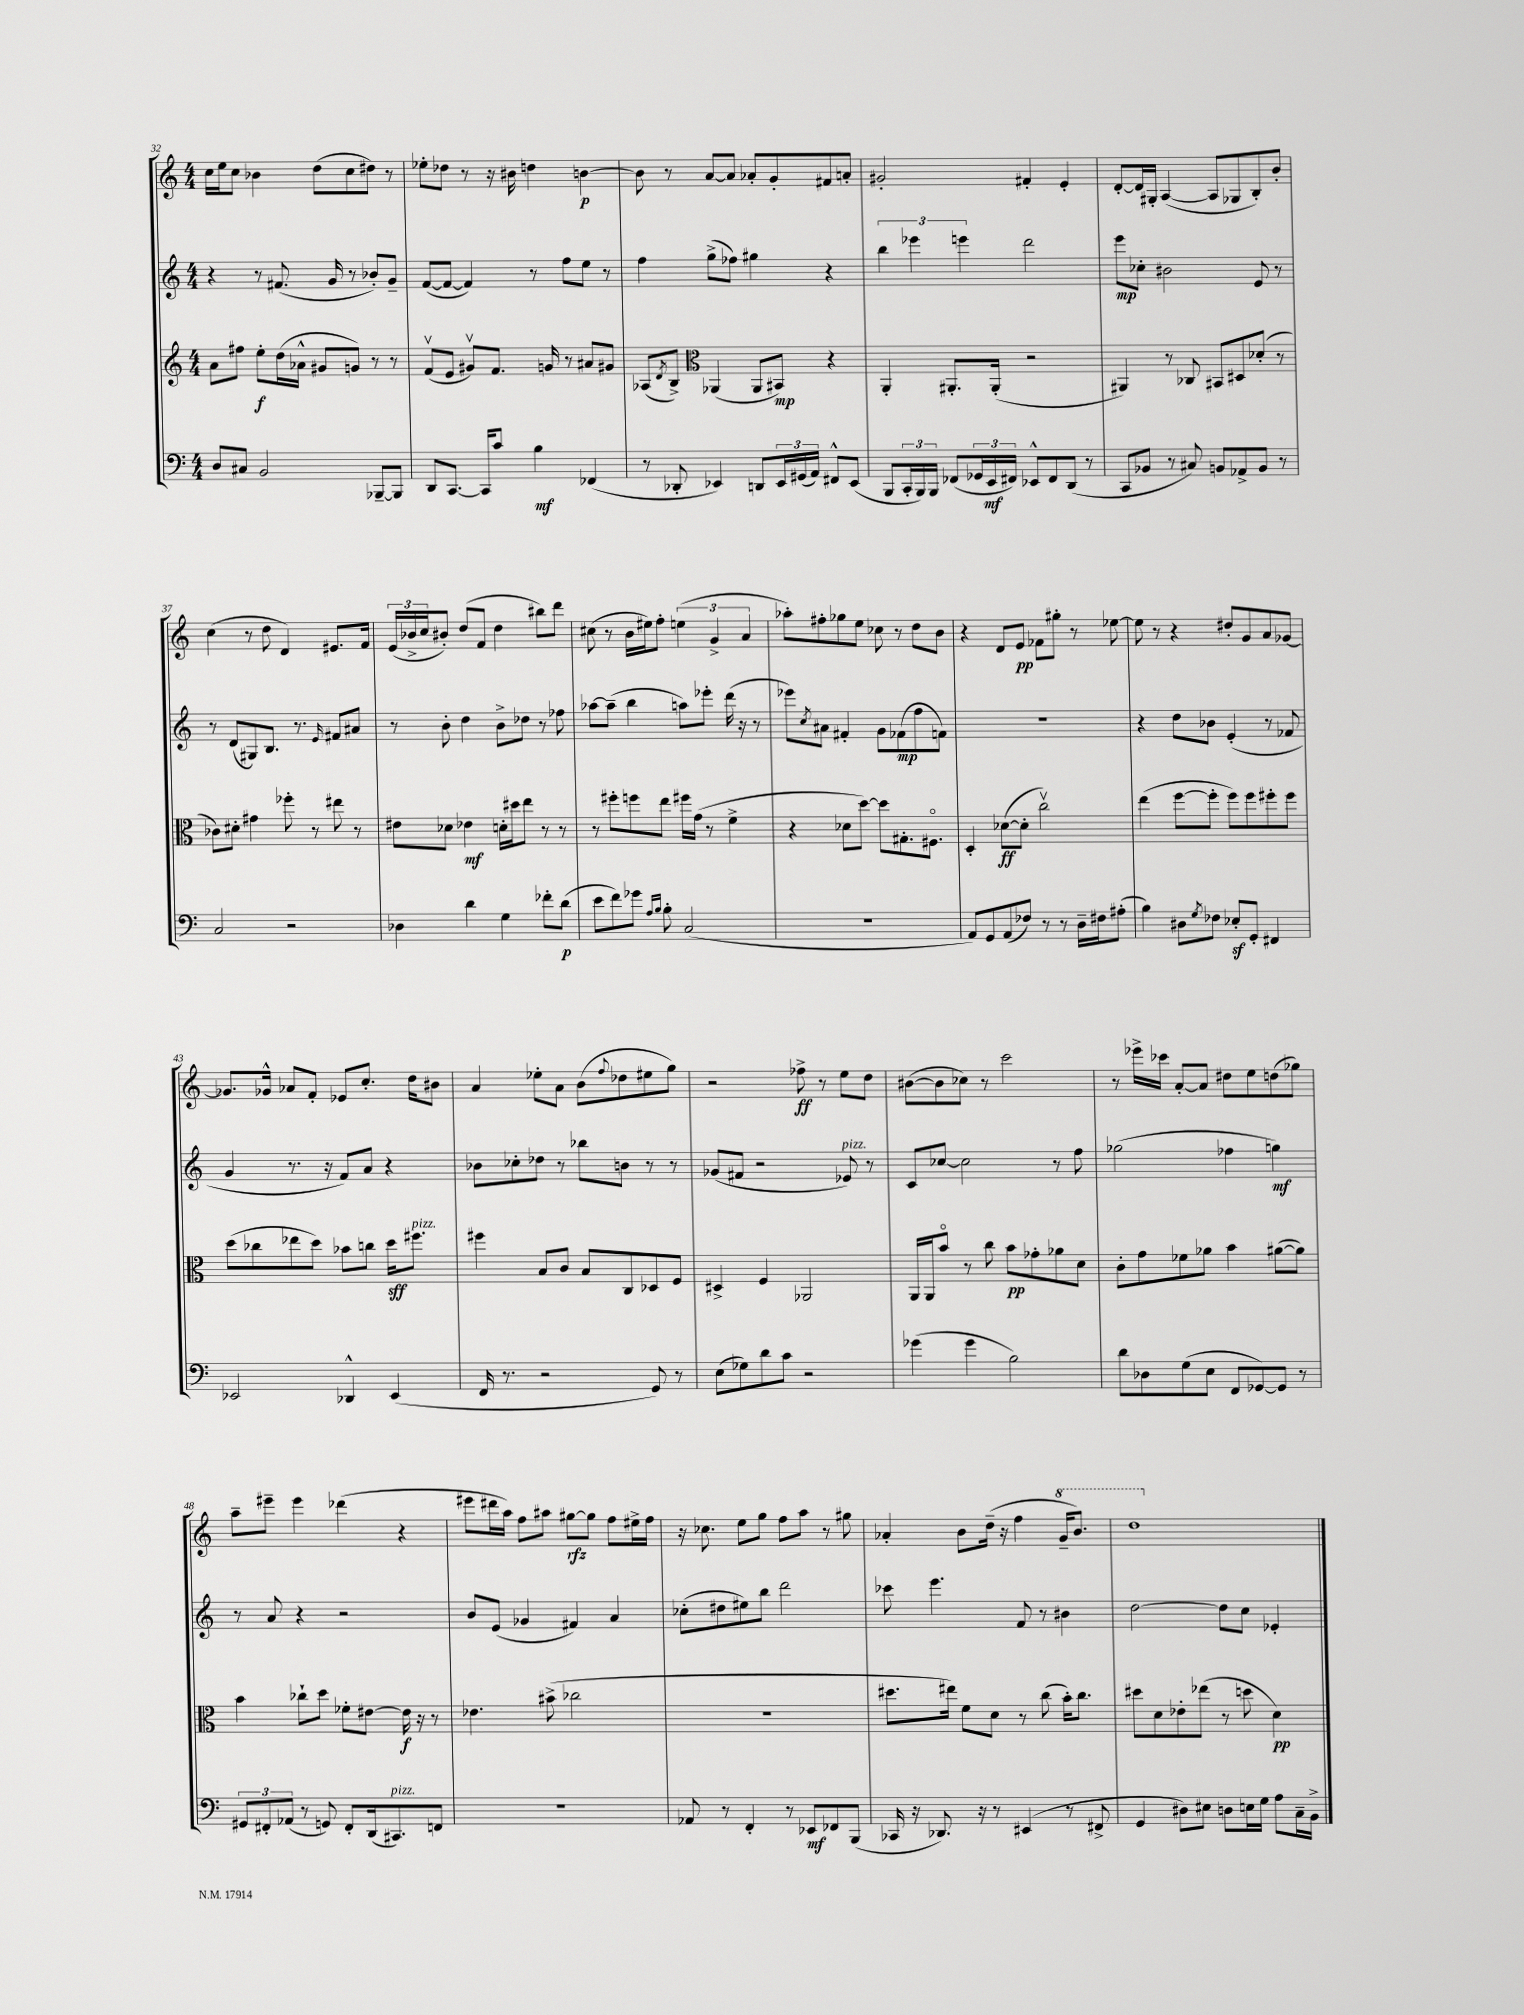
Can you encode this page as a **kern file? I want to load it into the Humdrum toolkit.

**kern	**kern	**kern	**kern
*staff4	*staff3	*staff2	*staff1
*clefF4	*clefG2	*clefG2	*clefG2
*k[]	*k[]	*k[]	*k[]
*M4/4	*M4/4	*M4/4	*M4/4
8D/L	8a\L	4r	16cc\LL
.	.	.	16ee\J
8C#/J	8ff#\J	.	8cc\J
2BB/	8ee'\L	8r	4b-\
.	(16dd\L	(8.f#/	.
.	16a-^^\JJ	.	.
.	8g#/L	.	(8dd\L
.	.	16g/	.
.	8g/J)	8r	8cc\
[8BBB-~/L	8r	8b-'/L)	8dd#\J)
8BBB-/]J	8r	8g~/J	8r
=	=	=	=
8DD/L	(8fv/L	([8f/L	8ee-'\L
[8.CC/J	8e/J	8f/_J	8dd-\J
.	8g#v/L)	4f/])	8r
16CC/]LK	.	.	.
8c/J	8.f/J	.	16r
.	.	.	16b#\
4B\	.	8r	4dd\
.	16g/	.	.
.	8r	8ff\L	.
(4FF-/	8a#/L	8ee\J	[4b\
.	8g#/J	8r	.
=	=	=	=
8r	(8A-/L	4ff\	8b\]
.	8qd/	.	.
8DD-'/	8B^/J)	.	8r
*	*clefC3	*	*
4EE-/)	(4AA-/	(8gg^\L	[8a/L
.	.	8ff-\J)	8a/]J
8DD/L	8AA-/L	4gg#\	8a-'/L
24EE-/L	8BB#/J)	.	8g'/
(24GG#/	.	.	.
24AA/JJ)	.	.	.
8FF#^^/L	4r	4r	8f#/
(8EE-/J	.	.	8a'/J
=	=	=	=
8BBB/L	4AA'/	6bb\	2g#'/
24CC'/L	.	.	.
24BBB/)	.	6eee-\	.
24BBB/JJ	.	.	.
(8FF-/L	8.AA#'/L	.	.
.	.	6eee\	.
24GG-/L	.	.	.
24EE/	.	.	.
.	(16AA#'/Jk	.	.
24FF#/JJ)	.	.	.
8EE-^^/L	2r	2ddd\	4f#'/
8FF#/	.	.	.
(8DD/J	.	.	4e'/
8r	.	.	.
=	=	=	=
8CC/L	4AA#/)	8eee\L	[8d'/L
8BB-/J	.	8cc-'\J	16d/]L
.	.	.	16G#'/JJ
8r	8r	2b#\	([4A/
8C#/)	8C-/	.	.
8BB/L	8BB#/L	.	8A/]L
8AA-^/	8D#/	.	8G-/
8BB/J	(8d-'/J	8e/	8B'/)
8r	8r	8r	8b'/J
=	=	=	=
2C/	8c-\L)	8r	(4cc\
.	8d#'\J	(8d/L	.
.	4g#\	8G#/)	8r
.	.	8.B/J	8dd\
2r	8ff-'\	.	4d/)
.	.	8.r	.
.	8r	.	.
.	.	16qqe/	.
.	8ee#\	8f#/L	8.e#/L
.	8r	8a#/J	.
.	.	.	16f/Jk
=	=	=	=
4D-\	8e#\L	8r	(24e/LL
.	.	.	24b-^/
.	.	.	24cc/J
.	8d-\J	8b'\	8b#'/J)
4d\	4e-\	4dd\	(8dd/L
.	.	.	8f/J
4G\	16d'\LL	8b^\L	4dd\
.	16dd#\J	.	.
.	8ee\J	8dd-\J	.
8f-'\L	8r	8r	8bb#\L)
(8d\J	8r	8ff-\	8ddd\J
=	=	=	=
8e\L	8r	[8aa-\L	(8cc#\
8f\)	8ff#'\L	(8aa-~\]J	8r
8g-\J	8ff\	4bb\	16b\LL
.	.	.	16ee#\J)
16qqA/LL	.	.	.
16qqB/JJ	.	.	.
8B'\	8ee\J	.	8ff'\J
(2C/	16ff#\LL	8aa\L)	(6ee\
.	(16g\JJ	.	.
.	8r	8eee-'\J	.
.	.	.	6g^/
.	4f^\	(16ddd\	.
.	.	16r	.
.	.	.	6a/
.	.	8r	.
=	=	=	=
1r	4r	8eee-\L)	8aa-'\L)
.	.	8qcc/	.
.	.	8a#\J	8ff#'\
.	8d-\L	4f#'/	8gg-\
.	[8dd\J)	.	8ee\J
.	8dd\]L	8g\L	8cc-\
.	8.G#'\	(8f-\	8r
.	.	8ff\	8dd\L
.	8.F#o\J	.	.
.	.	8f\J)	8b\J
=	=	=	=
8AA/L)	4D'/	1r	4r
8GG/	.	.	.
(8AA/	([8d-\L	.	8d/L
8F-/J)	8d-'\]J	.	8e/J
8r	2ccv\)	.	8f-\L
8r	.	.	8gg#'\J
16D~\LL	.	.	8r
16F#\J	.	.	.
(8A#'\J	.	.	[8ee-\
=	=	=	=
4B\)	(4ee\	4r	8ee-\]
.	.	.	8r
8D#\L	[8ff\L	8dd\L	4r
8qG/	.	.	.
8F-\J	8ff'\]J	8b-\J	.
8E-'/L	8ff\L)	(4e'/	8dd#'/L
8GG'/J	8ff\	.	8g/
4FF#/	8ff#'\	8r	8a/
.	8ff#\J	8f-/	[8g-/J
=	=	=	=
2EE-/	(8dd\L	4g/	8.g-/]L
.	8cc-\	.	.
.	.	.	16g-^^/Jk
.	8ee-\	8.r	8a-/L
.	8dd\J)	.	8f'/J
.	.	16r	.
4DD-^^/	8b-\L	8f/L)	8e-/L
.	8cc\J	8a/J	8.cc'/J
(4EE-/	16dd\LK	4r	.
.	8.ff#\J	.	16dd\LK
.	.	.	8b#\J
=	=	=	=
16FF/	4ff#\	8b-\L	4a/
8.r	.	.	.
.	.	8cc-'\	.
2r	8B/L	8dd-\J	8ee-'\L
.	8c/J	8r	8a\J
.	8B/L	8bb-\L	(8b\L
.	.	.	8qqff/
.	8C/	8b\J	8dd-\
8GG/)	8D-/	8r	8ee#\
8r	8F/J	8r	8gg\J)
=	=	=	=
(8E\L	4D#^/	(8g-/L	2r
8G-\)	.	8f#/J	.
8d\	4F/	2r	.
8c\J	.	.	.
2r	2AA-/	.	8ff-^\
.	.	.	8r
.	.	8e-/)	8ee\L
.	.	8r	8dd\J
=	=	=	=
(4g-\	16AA/LL	8c/L	([8b#\L
.	16AA/J	.	.
.	8bo/J	[8cc-/J	8b#\]
4g-\	8r	2cc-\]	8cc-\J)
.	8cc\	.	8r
2B\)	8b\L	.	2ccc\
.	8g-'\	.	.
.	8a-\	8r	.
.	8d\J	8ff\	.
=	=	=	=
8d\L	8c'\L	(2gg-\	8r
8D-\	8g\	.	16eee-^\LL
.	.	.	16ccc-\JJ
(8G\	8f-\	.	[8a'/L
8E\J	8a-\J	.	8a/]J
8FF/L	4b\	4ff-\	8dd#\L
[8GG-/)	.	.	8ee\
8GG-/]J	([8a#\L	4gg\)	(8dd\
8r	8a#\]J)	.	8gg-\J)
=	=	=	=
12GG#/L	4b\	8r	8aa~\L
12FF#'/	.	.	.
.	.	8a/	8eee#~\J
(12AA-/J	.	.	.
8r	8cc-`\L	4r	4eee#\
8GG/)	8dd\J	.	.
8FF#'/L	8f-'\L	2r	(4ddd-\
(16DD/k	[8e#\J	.	.
8.CC#/)	.	.	.
.	16e#\]	.	4r
.	16r	.	.
8FF/J	8r	.	.
=	=	=	=
1r	4.e-\	8b/L	8eee#\L
.	.	(8e/J	16ddd#\L
.	.	.	16aa\JJ)
.	.	4g-/	8ff\L
.	(8b#^\	.	8aa#\J
.	2cc-\	4f#/)	[8gg#\L
.	.	.	8gg#\]J
.	.	4a/	8ff\L
.	.	.	16ee#^\L
.	.	.	16ff\JJ
=	=	=	=
8AA-/	1r	(8cc-'\L	16r
.	.	.	8.cc-\
8r	.	8dd#\	.
4FF'/	.	8ee#\)	8ee\L
.	.	8bb\J	8gg\J
8r	.	2ddd\	8ff\L
8EE-/L	.	.	8aa\J
8FF-/	.	.	8r
(8BBB/J	.	.	8gg#\
=	=	=	=
16CC-/	8.dd#\L	8ccc-\	4a-'/
16r	.	.	.
8.DD-/)	.	4.eee\	.
.	16ee#\Jk)	.	.
.	8f\L	.	8b\L
16r	.	.	.
8r	8d\J	.	(16dd~\Jk
.	.	.	16r
(4EE#/	8r	8f/	4ff\
.	(8cc\	8r	.
8r	16b'\LK)	4b#\	16gg~/LK
.	8.cc\J	.	8.bb/J)
8FF#^/	.	.	.
=	=	=	=
4GG/	8dd#\L	[2dd\	1ddd
.	8d\	.	.
8D#\L)	8e-'\	.	.
8E#\J	(8ee-\J	.	.
8D\L	8r	8dd\]L	.
16E\L	8dd\	8cc\J	.
16G\JJ	.	.	.
8A\L	4d\)	4e-'/	.
16C~\L	.	.	.
16BB^\JJ	.	.	.
==	==	==	==
*-	*-	*-	*-
